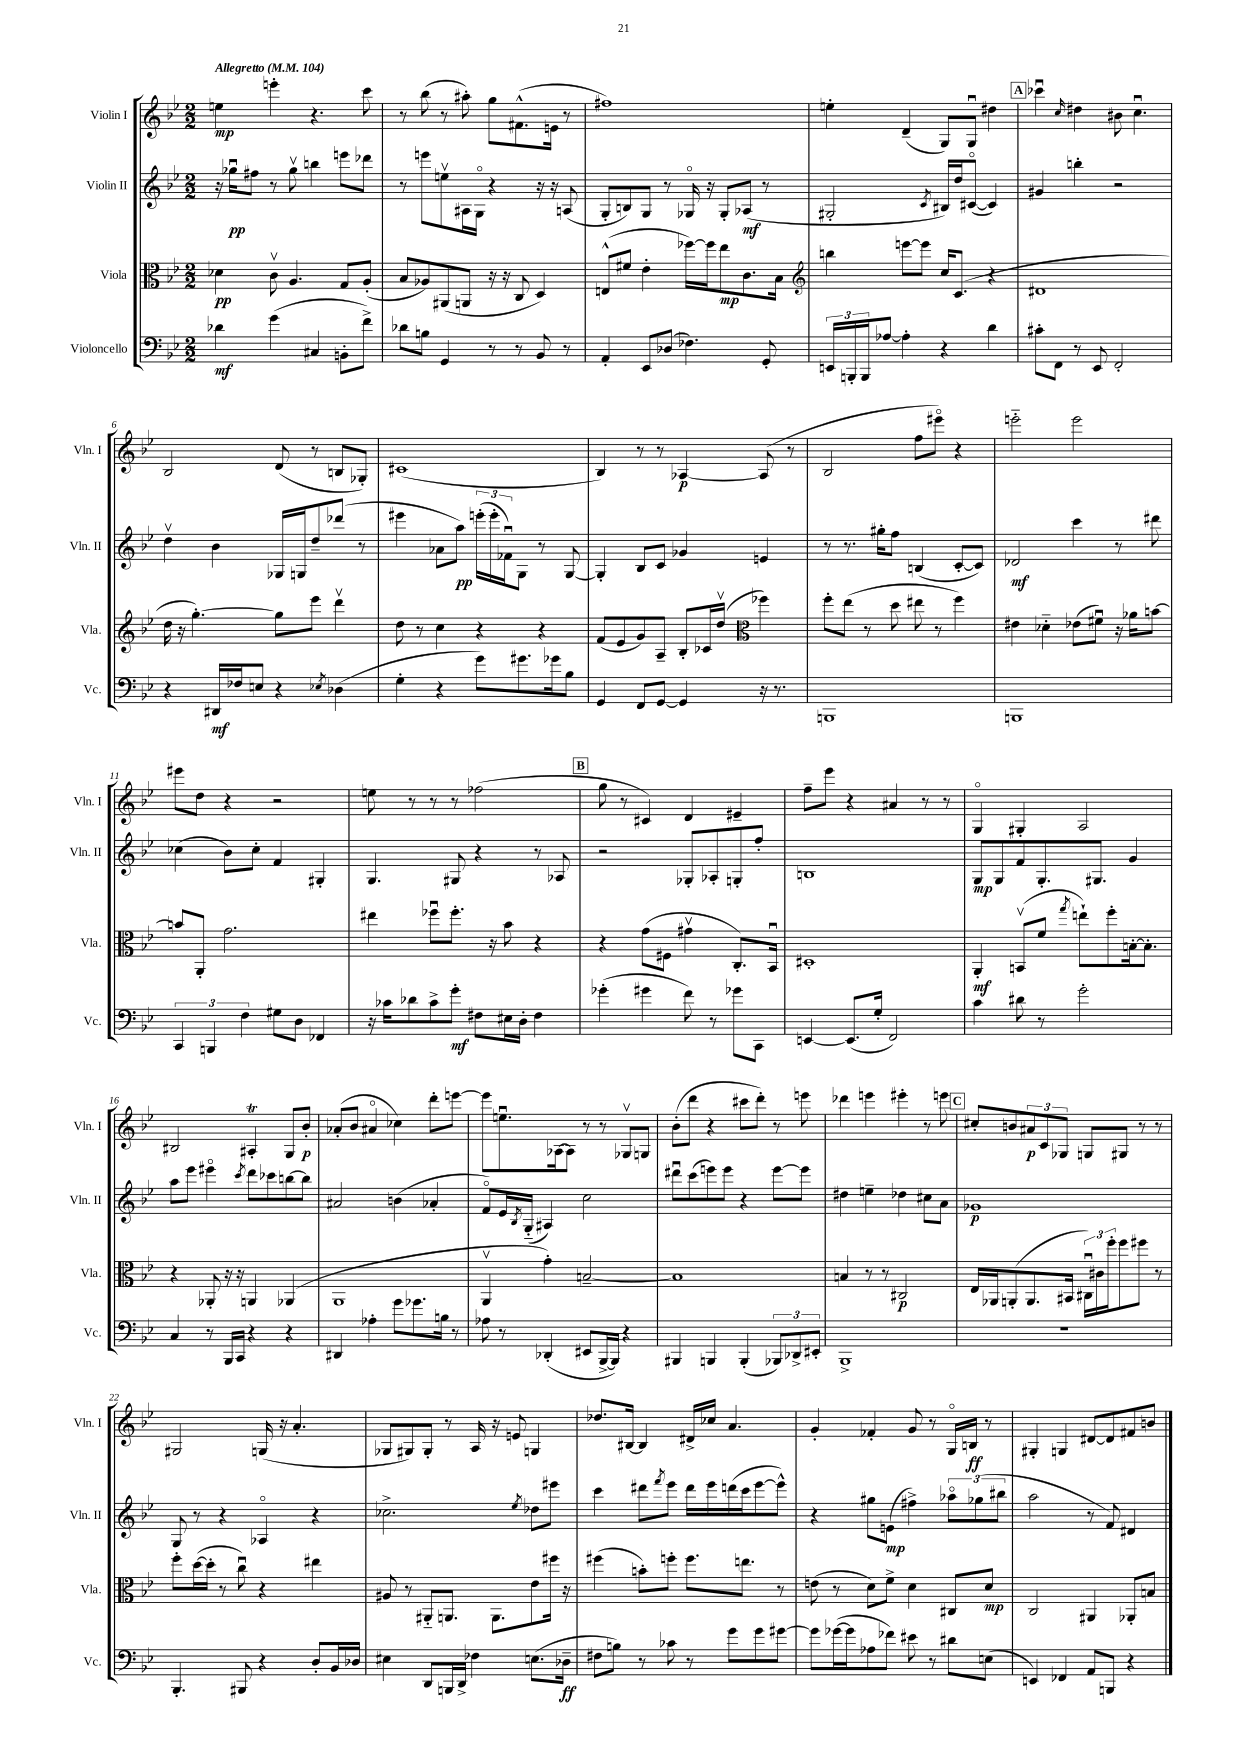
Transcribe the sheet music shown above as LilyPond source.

<<
\new StaffGroup <<
\new Staff = "s0" \with { instrumentName = "Violin I" shortInstrumentName = "Vln. I" } {
    \clef treble \key bes \major \numericTimeSignature \time 2/2 \tempo "Allegretto" 4 = 104
    e''4\mp e'''4-. r4. c'''8 |
    r8 bes''8( r8 ais''8-.) g''8 fis'8.-^( e'16 r8 |
    fis''1) |
    e''4-. d'4--( g8) g8\downbow dis''4 |
    \mark \markup { \box "A" } ces'''4\downbow \grace { c''16 } dis''4 bis'8 c''4.\downbow |
    bes2 d'8( r8 b8 ges8-.) |
    cis'1( |
    bes4) r8 r8 aes4~\p aes8( r8 |
    bes2 f''8 eis'''8\flageolet) r4 |
    e'''2-_ e'''2 |
    eis'''8 d''8 r4 r2 |
    e''8 r8 r8 r8 fes''2( |
    \mark \markup { \box "B" } g''8 r8 cis'4) d'4 eis'4-- |
    f''8-- ees'''8 r4 ais'4 r8 r8 |
    g4\flageolet gis4-. a2 |
    bis2 ais4-.\trill g8 bes'8-.\p |
    aes'8-.( bes'8 ais'4\flageolet ces''4) d'''8-. e'''8~ |
    e'''8 e''8.\downbow aes16~ aes8 r8 r8 ges8\upbow g8 |
    bes'8-.( d'''8 r4 cis'''8 d'''8-.) r8 e'''8 |
    des'''4 e'''4 eis'''4-. r8 e'''8 |
    \mark \markup { \box "C" } cis''8-. b'8 \tuplet 3/2 { ais'8\p c'8 ges8 } g8 gis8 r8 r8 |
    gis2 g16( r16 a'4.-. |
    ges8 gis8) gis8-. r8 a16 r16 e'8 g4 |
    des''8. bis16~ bis4 dis'16-> ces''16 a'4. |
    g'4-. fes'4-. g'8 r8 g16\flageolet b16\ff r8 |
    gis4-. g4 dis'8~ dis'8 fis'8 b'8 \bar "|." |
}
\new Staff = "s1" \with { instrumentName = "Violin II" shortInstrumentName = "Vln. II" } {
    \clef treble \key bes \major \numericTimeSignature \time 2/2
    r16 ges''16\downbow\pp fis''8 r8 ges''8\upbow b''4 e'''8 des'''8 |
    r8 e'''8 e''8\upbow ais16 g16\flageolet r4 r16 r16 a8( |
    g8-. b8) g8 r8 ges16\flageolet r16 ges8-. aes8\mf( r8 |
    gis2-. \acciaccatura { c'8 } bis16) d''16 cis'8~\flageolet( cis'4) |
    \mark \markup { \box "A" } gis'4 b''4-. r2 |
    d''4\upbow bes'4 ges16 g16 d''8-- des'''8( r8 |
    eis'''4 aes'8 a''8\pp) \tuplet 3/2 { e'''16-.( e'''16-. fes'16\downbow) } g8 r8 g8~ |
    g4-. bes8 c'8 ges'4 e'4 |
    r8 r8. gis''16-. f''8 b4( c'8~-. c'8) |
    des'2\mf c'''4 r8 dis'''8 |
    ces''4( bes'8) ces''8-. f'4 gis4-. |
    g4. gis8 r4 r8 aes8 |
    \mark \markup { \box "B" } r2 ges8-. aes8-. g8-. f''8-. |
    b1 |
    g8\mp g8 f'8 g8.-. gis8. g'4 |
    a''8 ees'''8 eis'''4\flageolet \acciaccatura { c'''8 } d'''8 ces'''8 b''8~ b''8 |
    ais'2 b'4( aes'4-. |
    f'8\flageolet) ees'16 \acciaccatura { bes8 } g16-_( ais4) c''2 |
    dis'''8\downbow c'''8( e'''8) e'''8 r4 e'''8~ e'''8 |
    dis''4 e''4-- des''4 cis''8 a'8 |
    \mark \markup { \box "C" } ges'1\p |
    g8 r8 r4 aes4\flageolet r4 |
    ces''2.-> \acciaccatura { ees''8 } des''8 eis'''8 |
    c'''4 dis'''8 \acciaccatura { f'''8 } ees'''8 dis'''16 ees'''16 d'''16( c'''16 ees'''8~ ees'''8-^) |
    r4 gis''8 e'8\mp( fis''4->) \tuplet 3/2 { aes''8\flageolet ges''8( bis''8 } |
    a''2 r8 f'8) dis'4 \bar "|." |
}
\new Staff = "s2" \with { instrumentName = "Viola" shortInstrumentName = "Vla." } {
    \clef alto \key bes \major \numericTimeSignature \time 2/2
    des'4\pp c'8\upbow a4. g8 a8-.( |
    bes8 aes8) ais,8( a,8 r16 r16 c8 d4) |
    e8-^( fis'8 ees'4-. fes''16~) fes''16 ees''8\mp c'8. bes16 |
    \clef treble b''4 e'''8~ e'''8 c''16 c'8.( r4 |
    \mark \markup { \box "A" } dis'1 |
    d''16 r16 g''4.~-.) g''8 ees'''8 d'''4\upbow |
    d''8 r8 c''4 r4 r4 |
    f'8( ees'8 g'8) a8-- bes8-. ces'16 d''16\upbow( \clef alto fes''4) |
    f''8-. ees''8( r8 d''8 eis''8 r8 f''4) |
    eis'4 des'4-_ ees'8( fis'8\downbow) r16 aes'16 b'8~ |
    b'8 a,8-. g'2. |
    eis''4 fes''8\downbow fes''8.-. r16 bes'8 r4 |
    \mark \markup { \box "B" } r4 g'8( fis8 gis'4\upbow c8.-.) bes,16\downbow |
    dis1-. |
    a,4-.\mf b,8\upbow( f'8 \acciaccatura { g''8 } e''8-!) f''8-. b16~-. b8.-. |
    r4 aes,8-. r16 r16 a,4 aes,4( |
    a,1 |
    a,4\upbow g'4-.) b2~-- |
    b1 |
    b4 r8 r8 cis2\p |
    \mark \markup { \box "C" } ees16 aes,16 a,8-.( a,8. bis,16 \tuplet 3/2 { cis16\downbow) cis'16 f''16-. } f''8 fis''8 r8 |
    f''8-. d''16~( d''16-. r8 c''8\downbow) r4 eis''4 |
    ais8 r8 ais,8-_ a,8. a,8. ees'8 fis''16 r16 |
    fis''4( b'8-.) f''8-. f''8. e''8. r8 |
    e'8( r8 d'8) f'8-> d'4 cis8 d'8\mp |
    c2 ais,4 aes,8-. b8 \bar "|." |
}
\new Staff = "s3" \with { instrumentName = "Violoncello" shortInstrumentName = "Vc." } {
    \clef bass \key bes \major \numericTimeSignature \time 2/2
    des'4\mf g'4( cis4 b,8-. f'8->) |
    des'8 b8 g,4 r8 r8 bes,8 r8 |
    a,4-. ees,8 des8( fes4.) g,8-. |
    \tuplet 3/2 { e,16 b,,16-. b,,16 } aes8~ aes4-. r4 d'4 |
    \mark \markup { \box "A" } cis'8-. f,8 r8 ees,8 f,2-. |
    r4 dis,16\mf fes16 e8 r4 \acciaccatura { ees8 } des4( |
    g4-. r4 g'8) gis'8. ges'16 bes8 |
    g,4 f,8 g,8~ g,4 r16 r8. |
    b,,1 |
    b,,1 |
    \tuplet 3/2 { c,4 b,,4 f4 } gis8 d8 fes,4 |
    r16 ces'16 des'8 ces'8-> g'8-.\mf fis8 eis16 d16-. fis4 |
    \mark \markup { \box "B" } ges'4-.( gis'4 f'8) r8 ges'8 c,8 |
    e,4~ e,8.( g16-. f,2) |
    c'4 dis'8 r8 g'2-. |
    c4 r8 bes,,16 c,16 r4 r4 |
    dis,4 aes4-. g'8 ges'8. b16 r8 |
    aes8 r8 des,4-.( eis,8 bes,,16~-> bes,,16) r4 |
    bis,,4 b,,4 b,,4-.( \tuplet 3/2 { bes,,8) des,8-> eis,8-. } |
    bes,,1-> |
    \mark \markup { \box "C" } R1 |
    bes,,4.-. bis,,8 r4 d8-. bes,16 des16 |
    eis4 d,8 b,,16 d,16-> fes4 e8.( des16--\ff |
    fis8 b8) r8 ces'8 r8 g'8 g'8 gis'8~ |
    gis'8 ges'16~( ges'16 aes8 fes'8) eis'8 r8 dis'8 e8( |
    e,4) fes,4 a,8 b,,8 r4 \bar "|." |
}
>>
>>
